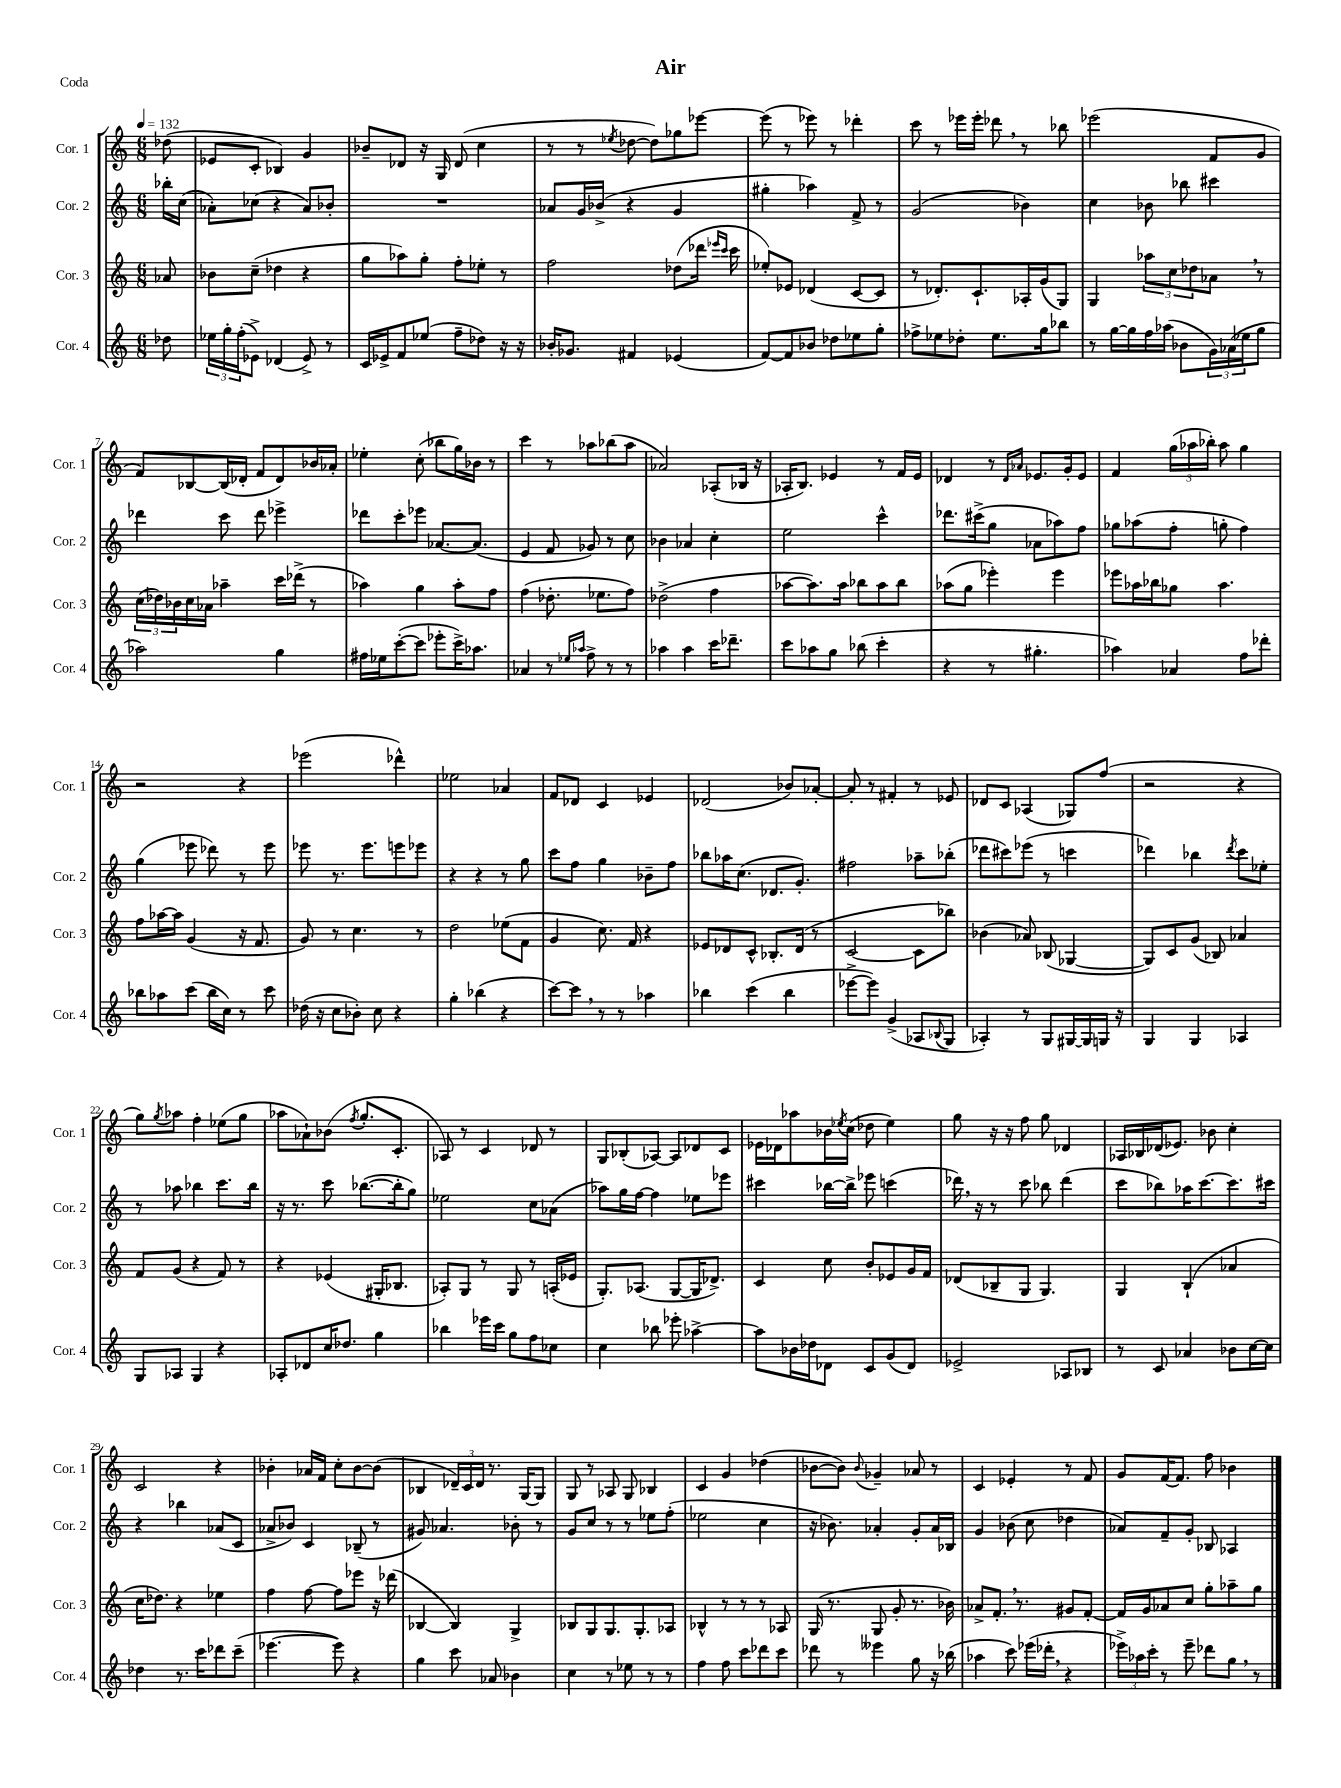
\header { title = "Air" piece = "Coda" }
<<
\new StaffGroup <<
\new Staff = "s0" \with { instrumentName = "Cor. 1" shortInstrumentName = "Cor. 1" } {
    \clef treble \key c \major \numericTimeSignature \time 6/8 \partial 8 \tempo 4 = 132
    des''8( |
    ees'8 c'8-. bes4) g'4 |
    bes'8-- des'8 r16 g16 des'8( c''4 |
    r8 r8 \acciaccatura { ees''8 } des''8~ des''8) ges''8 ees'''8~ |
    ees'''8( r8 ees'''8) r8 des'''4-. |
    c'''8 r8 ees'''16 ees'''16-. des'''8 \breathe r8 bes''8 |
    ees'''2( f'8 g'8 |
    f'8) bes8~ bes16( des'16-. f'8 des'8) bes'16 aes'16-. |
    ees''4-. c''8-.( bes''8 g''16) bes'16 r8 |
    c'''4 r8 aes''8 bes''8( aes''8 |
    aes'2) aes8-.( bes16 r16 |
    aes16-. b8.) ees'4 r8 f'16 ees'16 |
    des'4 r8 \grace { des'16 aes'16 } ees'8. g'16-. ees'8 |
    f'4 \tuplet 3/2 { g''16( aes''16 bes''16-.) } aes''8 g''4 |
    r2 r4 |
    ees'''2( des'''4-^) |
    ees''2 aes'4 |
    f'8 des'8 c'4 ees'4 |
    des'2( bes'8) aes'8~-. |
    aes'8-. r8 fis'4-. r8 ees'8 |
    des'8 c'8 aes4( ges8) f''8( |
    r2 r4 |
    g''8) \acciaccatura { g''8 } aes''8 f''4-. ees''8( g''8 |
    aes''8 aes'8-!) bes'8( \acciaccatura { f''8 } g''8.-. c'8.-. |
    aes8) r8 c'4 des'8 r8 |
    g8 bes8-.( aes8~) aes8 des'8 c'8 |
    ees'16 des'16 aes''8 bes'16 \acciaccatura { ees''8 } c''16( des''8 ees''4) |
    g''8 r16 r16 f''8 g''8 des'4 |
    aes16 bes16 des'16( ees'8.) bes'8 c''4-. |
    c'2 r4 |
    bes'4-. aes'16 f'16 c''8-. bes'8~ bes'8( |
    bes4 \tuplet 3/2 { des'16--) c'16 des'16 } r8. g16~ g8 |
    g8 r8 aes8 g8 bes4 |
    c'4 g'4 des''4( |
    bes'8~ bes'8) \appoggiatura { bes'8 } ges'4-- aes'8 r8 |
    c'4 ees'4-. r8 f'8 |
    g'8 f'16~ f'8. f''8 bes'4 \bar "|." |
}
\new Staff = "s1" \with { instrumentName = "Cor. 2" shortInstrumentName = "Cor. 2" } {
    \clef treble \key c \major \numericTimeSignature \time 6/8 \partial 8
    bes''16-. c''16( |
    aes'8-.) ces''8( r4 aes'8) bes'8-. |
    R2. |
    aes'8 g'16 bes'16->( r4 g'4 |
    gis''4-. aes''4) f'8-> r8 |
    g'2( bes'4) |
    c''4 bes'8 bes''8 cis'''4 |
    des'''4 c'''8 des'''8 ees'''4-> |
    des'''8 c'''8-. ees'''8 aes'8.~ aes'8.( |
    e'4 f'8 ges'8) r8 c''8 |
    bes'4 aes'4 c''4-. |
    e''2 c'''4-^ |
    des'''8. cis'''16->( g''8 aes'8 aes''8) f''8 |
    ges''8 aes''8( f''8-. g''8-. f''4) |
    g''4( ees'''8 des'''8) r8 ees'''8 |
    ees'''8 r8. ees'''8. e'''8 ees'''8 |
    r4 r4 r8 g''8 |
    c'''8 f''8 g''4 bes'8-- f''8 |
    bes''8 aes''16 c''8.( des'8. g'8.-.) |
    fis''2 aes''8-- bes''8-.( |
    des'''8 cis'''8) ees'''8( r8 c'''4 |
    des'''4) bes''4 \acciaccatura { des'''8 } c'''8 ees''8-. |
    r8 aes''8 bes''4 c'''8. bes''16 |
    r16 r8. c'''8 bes''8.~( bes''16-. g''8) |
    ees''2 c''8 aes'8( |
    aes''8) g''16 f''16~ f''4 ees''8 ees'''8 |
    cis'''4 bes''16~ bes''16-> ees'''8 c'''4( |
    des'''16) \breathe r16 r8 c'''8 bes''8 des'''4( |
    c'''8 bes''8) aes''16 c'''8.~ c'''8. cis'''16 |
    r4 bes''4 aes'8( c'8 |
    aes'8-> bes'8) c'4 bes8--( r8 |
    gis'8) aes'4. bes'8-. r8 |
    g'8 c''8 r8 r8 ees''8 f''8-.( |
    ees''2 c''4 |
    r16 bes'8.) aes'4-. g'8-. aes'16 bes16 |
    g'4 bes'8( c''8 des''4 |
    aes'8) f'8-- g'8-. bes8 aes4 \bar "|." |
}
\new Staff = "s2" \with { instrumentName = "Cor. 3" shortInstrumentName = "Cor. 3" } {
    \clef treble \key c \major \numericTimeSignature \time 6/8 \partial 8
    aes'8 |
    bes'8 c''8--( des''4 r4 |
    g''8 aes''8) g''8-. f''8-. ees''8-. r8 |
    f''2 des''8( des'''16 \grace { ees'''16 c'''16 } c'''16 |
    ees''8-.) ees'8 des'4( c'8~ c'8 |
    r8 des'8.-.) c'8.-! aes16-. g'16( g8) |
    g4 \tuplet 3/2 { aes''8 c''8 des''8 } aes'8 \breathe r8 |
    \tuplet 3/2 { c''16( des''16) bes'16 } c''16 aes'16 aes''4-- c'''16 des'''16->( r8 |
    aes''4) g''4 aes''8-. f''8 |
    f''4( des''8.-. ees''8. f''8) |
    des''2->( f''4 |
    aes''8~ aes''8.) aes''16 bes''8 aes''8 bes''8 |
    aes''8( g''8 ees'''4-.) ees'''4 |
    ees'''8 aes''16 bes''16 ges''8 aes''4. |
    f''8 aes''16~ aes''16 g'4( r16 f'8. |
    g'8) r8 c''4. r8 |
    d''2 ees''8( f'8 |
    g'4 c''8.) f'16 r4 |
    ees'8 des'8 c'8-^ bes8.-. des'16( r8 |
    c'2~ c'8 bes''8) |
    bes'4( aes'8) bes8( ges4~ |
    ges8) c'8 g'8( bes8) aes'4 |
    f'8 g'8( r4 f'8) r8 |
    r4 ees'4( gis16-. bes8. |
    aes8-.) g8 r8 g8 r8 a16-.( ees'16 |
    g8.-.) aes8.( g8~ g16 des'8.->) |
    c'4 c''8 b'8-. ees'8 g'16 f'16 |
    des'8( bes8-- g8 g4.) |
    g4 b4-!( aes'4 |
    c''16 des''8.) r4 ees''4 |
    f''4 f''8~ f''8 ees'''8 r16 des'''16( |
    bes4~ bes4) g4-> |
    bes8 g8 g8. g8.-. aes8 |
    bes4-^ r8 r8 r8 aes8 |
    g16( r8. g8 g'8-. r8. bes'16) |
    aes'8-> f'8.-. \breathe r8. gis'8 f'8~-. |
    f'16 g'16 aes'8 c''8 g''8-. aes''8-- g''8 \bar "|." |
}
\new Staff = "s3" \with { instrumentName = "Cor. 4" shortInstrumentName = "Cor. 4" } {
    \clef treble \key c \major \numericTimeSignature \time 6/8 \partial 8
    des''8 |
    \tuplet 3/2 { ees''16 g''16-. f''16-.( } ees'8->) des'4( ees'8->) r8 |
    c'16 ees'16-> f'8 ees''8( f''8-- des''8) r16 r16 |
    bes'16-. ges'8. fis'4 ees'4( |
    f'8~) f'8 bes'8 des''8 ees''8 g''8-. |
    fes''8-> ees''8 des''8-. ees''8. g''16 bes''8 |
    r8 g''16~ g''16 f''16 aes''16( bes'8 \tuplet 3/2 { g'16) aes'16( ees''16 } g''8 |
    aes''2) g''4 |
    fis''16 ees''16 c'''8~-.( c'''8 ees'''8-. c'''16->) aes''8. |
    aes'4 r8 \grace { ees''16 aes''16 } f''8-> r8 r8 |
    aes''4 aes''4 c'''16 des'''8.-- |
    c'''8 aes''8 g''8 bes''8( c'''4-. |
    r4 r8 gis''4.-. |
    aes''4) aes'4 f''8 des'''8-. |
    bes''8 aes''8 c'''8( bes''16 c''16) r8 c'''8 |
    des''16( r16 c''8 bes'8-.) c''8 r4 |
    g''4-. bes''4( r4 |
    c'''8~) c'''8 \breathe r8 r8 aes''4 |
    bes''4 c'''4( bes''4 |
    ees'''8~-> ees'''8) g'4->( aes8 \appoggiatura { bes8 } g8 |
    aes4-.) r8 g8 gis16~ gis16 g16 r16 |
    g4 g4 aes4 |
    g8 aes8 g4 r4 |
    aes8-. des'8 c''16 des''8. g''4 |
    bes''4 ees'''16 c'''16 g''8 f''8 ces''8 |
    c''4 bes''8 ees'''8-. aes''4~-> |
    aes''8 bes'16 des''16 des'8 c'8 g'8( des'8) |
    ees'2-> aes8 bes8 |
    r8 c'8 aes'4 bes'8 c''16~ c''16 |
    des''4 r8. c'''16 des'''8 c'''8--( |
    ees'''4.~ ees'''8) r4 |
    g''4 c'''8 aes'8 bes'4 |
    c''4 r8 ees''8 r8 r8 |
    f''4 f''8 c'''8 des'''8 c'''8 |
    des'''8 r8 eeses'''4 g''8 r16 bes''16( |
    aes''4 c'''8) ees'''16( des'''16-. \breathe r4 |
    \tuplet 3/2 { ees'''16->) aes''16 c'''16-. } r8 ees'''8-- des'''8 g''8 \breathe r8 \bar "|." |
}
>>
>>
